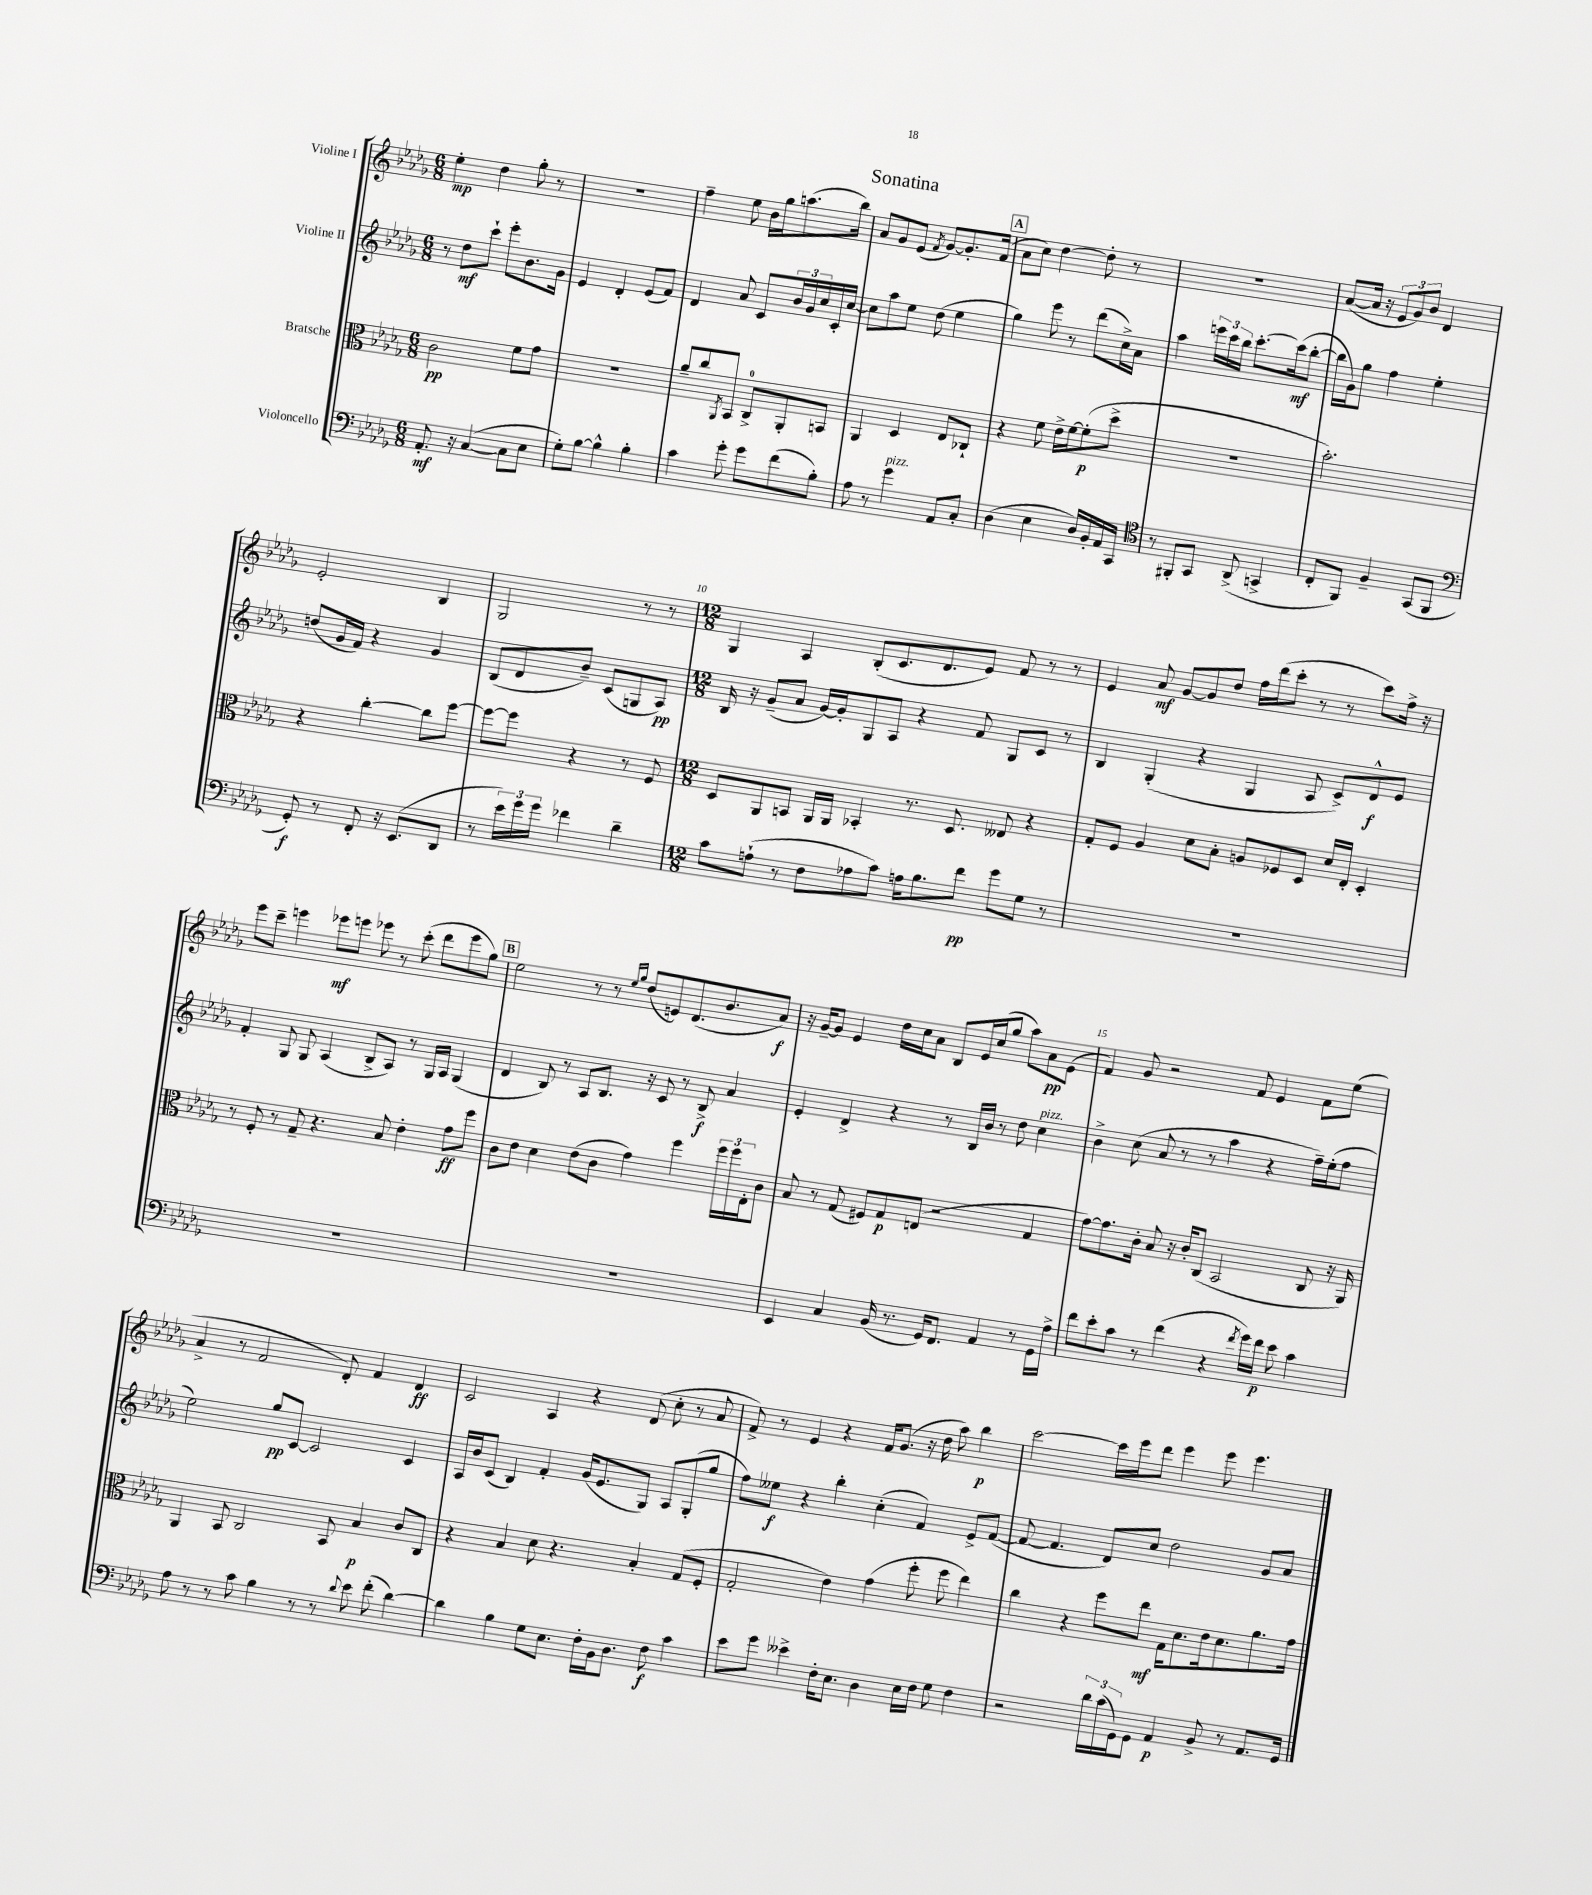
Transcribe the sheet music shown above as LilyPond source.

\header { title = "Sonatina" }
<<
\new StaffGroup <<
\new Staff = "s0" \with { instrumentName = "Violine I" } {
    \clef treble \key des \major \numericTimeSignature \time 6/8
    ees''4-.\mp des''4 ges''8-. r8 |
    R2. |
    f''4-- ees''8 bes'16 ges''16 a''8.( bes''16) |
    aes'8 ges'8 ees'8( \acciaccatura { f'8 } ges'8~) ges'8.-. f'16( |
    \mark \markup { \box "A" } aes'8 c''8) des''4~ des''8-. r8 |
    R2. |
    aes'8~( aes'16 r16 \tuplet 3/2 { ees'8 ges'8) bes'8 } des'4 |
    ees'2-. bes4 |
    ges2 r8 r8 |
    \numericTimeSignature \time 12/8 ges4 aes4 bes8-.( c'8. des'8. ees'8) f'8 r8 r8 |
    ees'4 aes'8\mf ges'8~ ges'8 des''8 f''16 des'''16( c'''8-. r8 r8 c'''8) f''16-> r16 |
    ees'''8 c'''8-- e'''4 ees'''8\mf e'''8 ees'''8 r8 c'''8-.( des'''8 ees'''8 ges''8) |
    \mark \markup { \box "B" } ees''2 r8 r8 \grace { ees''16 ges''16 } des''8( e'8) des'8.( bes'8. aes'8\f) |
    r16 ges'16~-- ges'8 ees'4 des''16 c''16 aes'8 bes8 ees'16 c''16( ges''8 aes''8) aes'8\pp ees'8( |
    f'4) ges'8 r2 f'8 ees'4 f'8 ees''8( |
    aes'4-> r8 f'2 des'8-.) f'4 des'4\ff |
    c'2 aes4 r4 des'8( c''8-. r8 aes'8 |
    f'8->) r8 ees'4 r4 f'16 ges'8.( r16 des''16 aes''8) bes''4\p |
    c'''2~ c'''16 ees'''16 des'''8 ees'''4 ees'''8 ees'''4. \bar "|." |
}
\new Staff = "s1" \with { instrumentName = "Violine II" } {
    \clef treble \key des \major \numericTimeSignature \time 6/8
    r8 des''8\mf c'''8-! ees'''8-. bes'8. ges'16 |
    ees'4 des'4-. ees'8( f'8) |
    des'4 aes'8 c'8 \tuplet 3/2 { bes'16 ges'16 c''16 } c'16-. c''16~ |
    c''8 aes''8 ees''8 des''8( ees''4 |
    \mark \markup { \box "A" } ges''4) ees'''8 r8 des'''8( c''16->) aes'16 |
    aes''4 \tuplet 3/2 { e'''16 c'''16 bes''16 } c'''8.~-. c'''16\mf( bes''8~-. |
    bes''16 ges'16) ges''8 f''4 ees''4-. |
    d''8( ges'16 f'16) r4 ges'4 |
    bes8( des'8 bes'8--) c'8( g8 aes8\pp) |
    \numericTimeSignature \time 12/8 bes16 r16 ges'8--( aes'8 ges'16~) ges'16-. ges8 aes8 r4 f'8 ges8 c'8 r8 |
    bes4 ges4-.( r4 ges4 aes8 c'8->) des'8-^\f ees'8 |
    f'4-. ges8 ges8 aes4( bes8-> aes8) r8 ges16 aes16 ges4( |
    \mark \markup { \box "B" } des'4 bes8) r8 aes8 bes8. r16 c'8 r8 bes8->\f aes'4 |
    ees'4-. des'4-> r4 r8 bes16 bes'16 r8 des''8 c''4^\markup { \italic "pizz." } |
    bes'4-> c''8( aes'8 r8 r8 aes''4 r4 f''16--) ees''16-.( f''8 |
    ees''2) ges''8\pp c'8~ c'2 c'4 |
    aes16 bes'16 c'8( bes4) f'4-. ges'16( ees'8. ges8) aes8 ges8-.( ges''8 |
    f''8) eeses''8\f r4 bes''4-. c''4-.( f'4) ees'8-> f'8~( |
    f'8~ f'4. des'8) c''8 des''2 ges'8 aes'8 \bar "|." |
}
\new Staff = "s2" \with { instrumentName = "Bratsche" } {
    \clef alto \key des \major \numericTimeSignature \time 6/8
    c'2\pp f'8 ges'8 |
    R2. |
    aes'8-- c''8 \acciaccatura { aes,8 } bes,8 c8-0-> aes,8-. b,8 |
    aes,4 des4 ees8 ces8-! |
    \mark \markup { \box "A" } r4 f'8 ees'16-> f'16~ f'8-.\p( des''8-> |
    R2. |
    bes'2.-.) |
    r4 c''4~-. c''8 f''8~ |
    f''8~ f''8 r4 r8 f8 |
    \numericTimeSignature \time 12/8 des8 aes,8 b,8 aes,16 aes,16 bes,4-. r8. des8. eeses8 r4 |
    ges8-. f8 aes4 des'8 bes8-. a8 fes8 des8 des'16 ees16-. des4-. |
    r8 f8-. r8 ges8-- r4. bes8 ees'4-. ges'8\ff f''8 |
    \mark \markup { \box "B" } c'8 ees'8 des'4 ees'8( c'8 ges'4) f''4 \tuplet 3/2 { f''16 f''16 ees16-. } c'8 |
    bes8 r8 ges8( fis8) ges8\p e8( r2 ges4 |
    ges'8~) ges'8. c'16-. bes8 r16 c'16-. c8( bes,2 c8 r16 aes,16) |
    aes,4 bes,8 c2 bes,8 bes4\p c'8 c8 |
    r4 bes4 des'8 r4. bes4-. ges8( f8-. |
    ges2-. ees'4) ges'4( f''8-. f''8 ees''4) |
    c''4 r4 f''8 ees''8\mf ges16 des'8. ees'16 des'8. aes'8. ges'16 \bar "|." |
}
\new Staff = "s3" \with { instrumentName = "Violoncello" } {
    \clef bass \key des \major \numericTimeSignature \time 6/8
    aes,8.-.\mf r16 c4~( c8 ees8 |
    ges8-.) bes8~ bes4-^ bes4-. |
    c'4 ges'8-. ges'8 f'8( bes8-.) |
    aes8 r8 ges'4^\markup { \italic "pizz." } aes,8 c8-. |
    \mark \markup { \box "A" } des4( ees4 des16) bes,16-. aes,16 c,16 |
    \clef tenor r8 fis,8-. ges,8 aes,8->( g,4-> |
    c8-. f,8) f4-- ges,8( f,8 |
    \clef bass ges,8-.\f) r8 f,8-. r16 ees,8.( des,8 |
    r8 \tuplet 3/2 { ees'16) ges'16 ges'16 } fes'4 des'4-- |
    \numericTimeSignature \time 12/8 c'8 a8-!( r8 f8 aes8 c'8) a16 bes8. f'8\pp ges'8 ges8 r8 |
    R1. |
    R1. |
    \mark \markup { \box "B" } R1. |
    ees,4 c4 bes,16( r8. ges,16) f,8. aes,4 r8 ges,16 aes16-> |
    f'8 ees'8-. c'8 r8 f'4( r4 \acciaccatura { f'8 } ges'16) f'16\p ees'8 c'4 |
    aes8 r8 r8 c'8 bes4 r8 r8 \appoggiatura { des'8 } ees'8 f'8-.( des'4~) |
    des'4 bes4 ges8 ees8. f16-. bes,16 des8. f8\f c'4 |
    ees'8 ges'8 eeses'4-> f16-. ees8. des4 ees16 f16 ges8 f4 |
    r2 \tuplet 3/2 { des'16 c'16( ges,16) } ges,8 aes,4\p bes,8-> r8 aes,8. ges,16 \bar "|." |
}
>>
>>
\layout { \context { \Score \override BarNumber.break-visibility = ##(#f #t #t) barNumberVisibility = #(every-nth-bar-number-visible 5) } }
